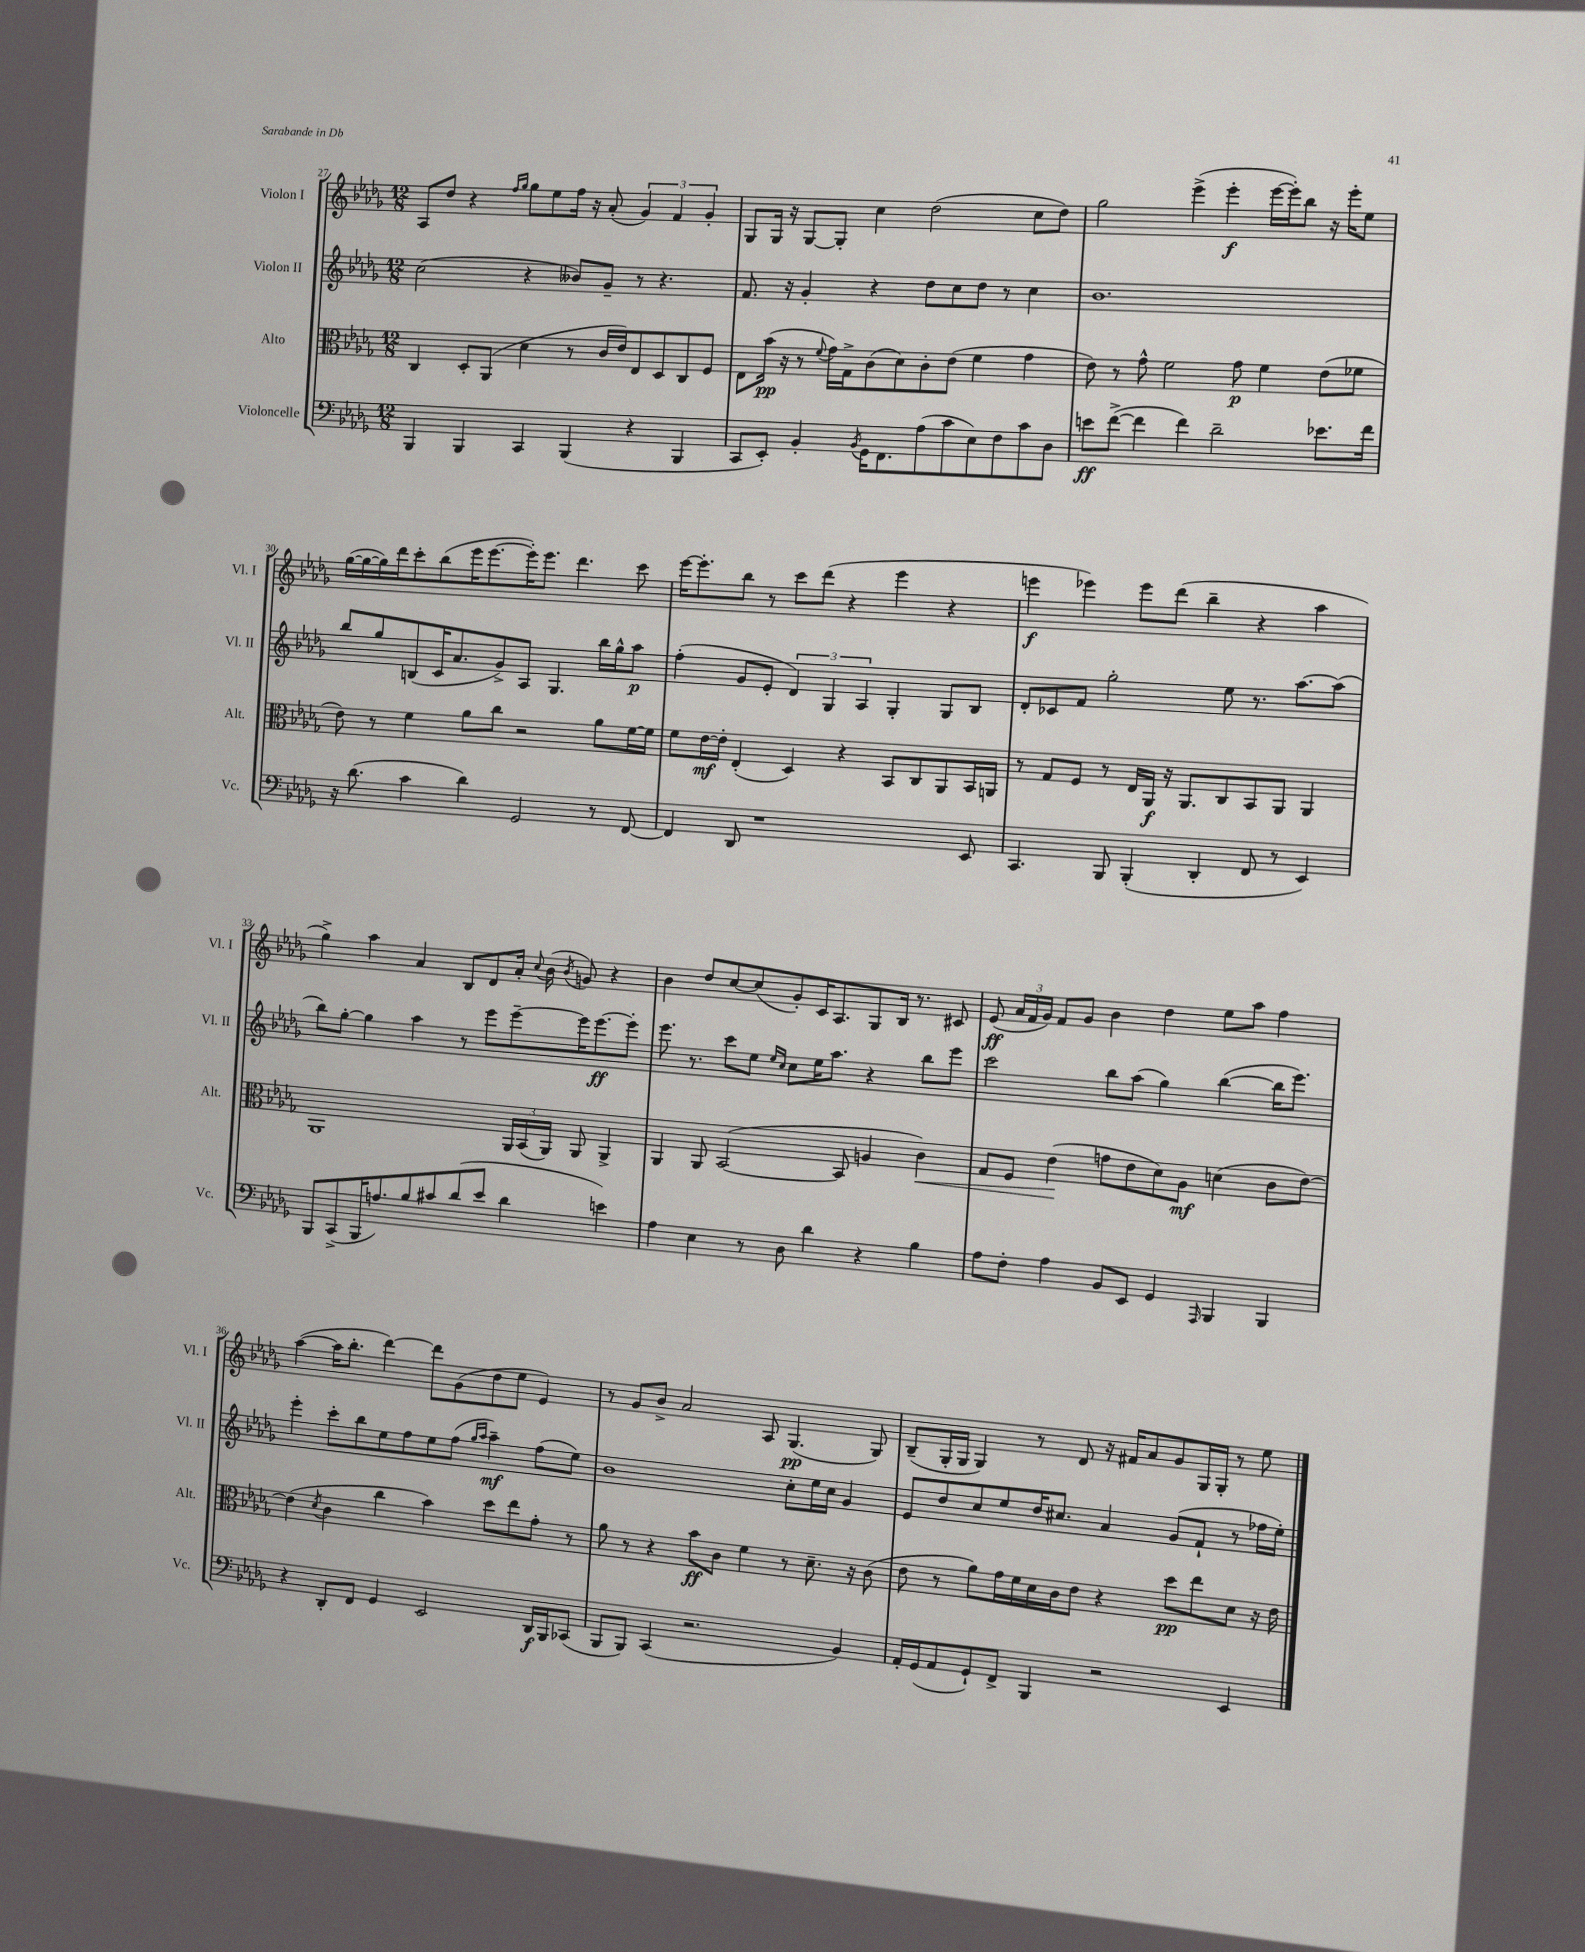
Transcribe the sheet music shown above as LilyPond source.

<<
\new StaffGroup <<
\new Staff = "s0" \with { instrumentName = "Violon I" shortInstrumentName = "Vl. I" } {
    \clef treble \key des \major \numericTimeSignature \time 12/8
    \autoBeamOff aes8[ des''8] r4 \grace { f''16[ ges''16] } ges''8[ ees''8 f''16] r16 aes'8-.( \tuplet 3/2 { ges'4) f'4 ges'4-. } |
    ges8[ ges16] r16 ges8[~ ges8]-. c''4 des''2( c''8[ des''8]) |
    ges''2 ees'''4->( ees'''4-.\f ees'''16[~ ees'''16-.) bes''8] r16 ees'''16[-. ees''8] |
    ges''16[~( ges''16~ ges''16) des'''16 c'''8-. bes''8( ees'''16 ees'''8.~ ees'''16-.) ees'''8.] des'''4. c'''8 |
    ees'''16[~ ees'''8.-. bes''8] r8 c'''8[ des'''8]( r4 ees'''4 r4 |
    e'''4\f ees'''4) ees'''8[ des'''8]( bes''4-- r4 aes''4 |
    ges''4->) aes''4 aes'4 bes8[ des'8 aes'16]-. \appoggiatura { c''8 } bes'16( \acciaccatura { bes'8 } g'8) r4 |
    bes'4 des''8[ c''8~ c''8( ges'8-.) c'16 aes8. ges8 bes16] r8. cis'8 |
    ees'8\ff( \tuplet 3/2 { aes'16[ f'16 ges'16]) } f'8[ ges'8] bes'4 des''4 ees''8[ aes''8] f''4 |
    aes''4~( aes''16[ bes''8.]-. des'''4~) des'''8[ ges'8( des''8 ees''8] ees'4) |
    r8 ges'8[ bes'8]-> aes'2 aes8 ges4.\pp( ges8) |
    bes8[--( ges16-. ges16] ges4) r8 des'8 r16 fis'16[ aes'8 ges'8 ges16 ges16]-. r8 ees''8 \bar "|." |
}
\new Staff = "s1" \with { instrumentName = "Violon II" shortInstrumentName = "Vl. II" } {
    \clef treble \key des \major \numericTimeSignature \time 12/8
    \autoBeamOff c''2( r4 beses'8[) ges'8]-- r8 r4. |
    f'8. r16 ges'4-. r4 des''8[ c''8 des''8] r8 c''4 |
    bes'1. |
    bes''8[ ges''8 b8( c'16 aes'8. ges'8->) aes8] ges4. bes''16[ ges''16-^ aes''8]\p |
    f''4-.( ges'8[ ees'8]-. \tuplet 3/2 { des'4) ges4 aes4 } ges4-. ges8[ bes8] |
    des'8[-. ces'8 f'8] ges''2-. ees''8 r8. aes''8.[~ aes''8]( |
    bes''8[) ges''8]~-. ges''4 aes''4 r8 ees'''8[ ees'''8~-- ees'''16 ees'''8.~\ff ees'''8]-. |
    ees'''8. r8. c'''8[ ees''8] \grace { ees''16[ c''16] } c''8[ ees''16 aes''8.] r4 bes''8[ ees'''8] |
    c'''2 bes''8[ aes''8]( ges''4) bes''4~( bes''16[ ees'''8.]) |
    ees'''4-. c'''8[-. bes''8 ees''8 f''8 ees''8 f''8]( \grace { ges''16[ aes''16] } aes''4--\mf) f''8[( ees''8]) |
    bes'1 c''8[-. ees''16 c''16] ges'4 |
    ees'8[ des''8 c''8 ees''8 des''16 cis''8.] aes'4 ges'8[( f'8]-! r8 fes''16[ ees''16]-.) \bar "|." |
}
\new Staff = "s2" \with { instrumentName = "Alto" shortInstrumentName = "Alt." } {
    \clef alto \key des \major \numericTimeSignature \time 12/8
    \autoBeamOff c4 des8[-. aes,8]( des'4 r8 c'16[ ees'16) ees8 des8 c8 f8] |
    ees8[ bes'16]\pp( r16 r8 \appoggiatura { f'8 } ges'16[) ges16-> c'8( des'8) c'8-. ees'8]( f'4 ges'4 |
    ees'8) r8 ges'8-^ f'2 ges'8\p f'4 ees'8[( fes'8] |
    ees'8) r8 f'4 aes'8[ c''8] r2 aes'8[ f'16~ f'16] |
    f'8[ ees'16~\mf ees'16]-. ees4-.( des4) r4 bes,8[ c8 aes,8 bes,16 a,16] |
    r8 ges8[ f8] r8 ees16[ aes,16]\f r16 aes,8.[ c8 bes,8 aes,8] aes,4 |
    aes,1 \tuplet 3/2 { aes,16[ bes,16( aes,16]) } aes,8 aes,4-> |
    aes,4 aes,8 bes,2~( bes,8 a4 c'4\<) |
    ges8[ f8] ees'4\!( g'8[ ees'8 des'8) aes8]\mf d'4( c'8[ ees'8]~) |
    ees'4( \acciaccatura { des'8 } c'4 c''4 bes'4) des''8[ ees''8 ges'8]-. r8 |
    aes'8 r8 r4 bes'8[\ff c'8] f'4 r8 des'8.-- r16 c'8( |
    ees'8 r8 aes'8[) ges'16 f'16 des'16 c'16 ees'8] r4 des''8[\pp ees''8 des'8] r16 ees'16 \bar "|." |
}
\new Staff = "s3" \with { instrumentName = "Violoncelle" shortInstrumentName = "Vc." } {
    \clef bass \key des \major \numericTimeSignature \time 12/8
    \autoBeamOff bes,,4 bes,,4 c,4 bes,,4( r4 bes,,4 |
    c,8[ ees,8]-.) bes,4-. \acciaccatura { bes,8 } ges,16[ f,8. aes8( c'8 ees8) f8 c'8 des8] |
    e'8[\ff f'8]~->( f'4 f'4) des'2-- ees'8.[ f'16] |
    r16 des'8.( c'4 des'4) ges,2 r8 f,8~ |
    f,4 des,8 r1 ees,8 |
    c,4. bes,,8 bes,,4-.( des,4-. f,8 r8 ees,4) |
    bes,,8[ c,8->( bes,,16 a8.) bes8 cis'8 des'8( ees'8] des'4 e'4) |
    aes4 ees4 r8 des8 des'4 r4 bes4 |
    aes8[ f8]-. aes4 bes,8[ ees,8] ges,4 \grace { aes,,16 } bes,,4 bes,,4 |
    r4 des,8[-. f,8] ges,4 ees,2 des,16[\f bes,,16 ces,8]( |
    bes,,8[ bes,,8]) c,4( r2. bes,4) |
    aes,16[-. ges,16( aes,8 ges,8-!) f,8]-> bes,,4 r2 ees,4 \bar "|." |
}
>>
>>
\layout { \context { \Score currentBarNumber = #27 } }
